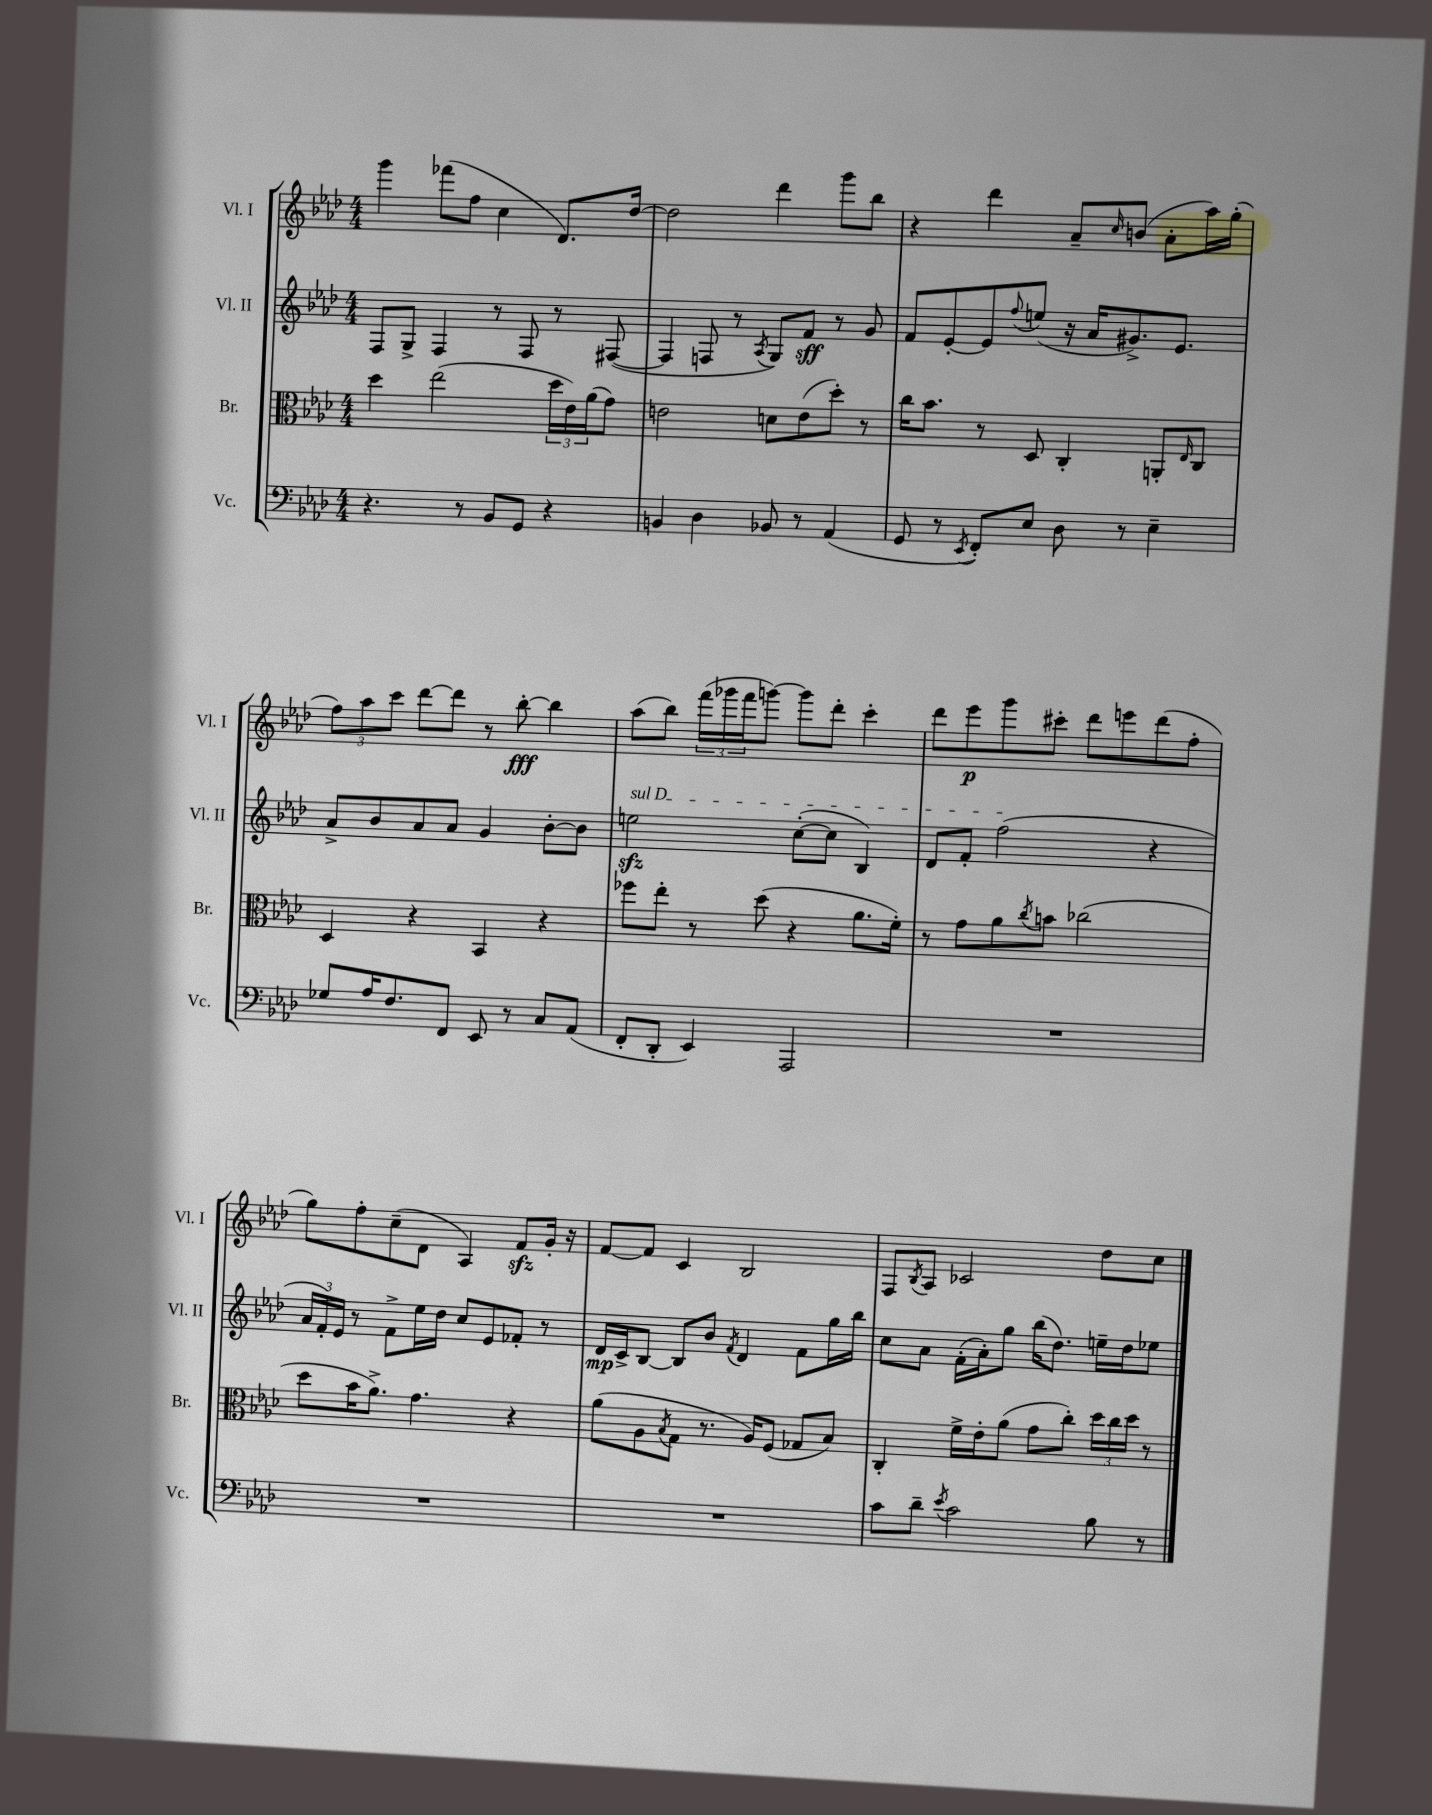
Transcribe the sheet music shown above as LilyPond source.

<<
\new StaffGroup <<
\new Staff = "s0" \with { instrumentName = "Vl. I" shortInstrumentName = "Vl. I" } {
    \clef treble \key aes \major \numericTimeSignature \time 4/4
    g'''4 fes'''8( f''8 c''4 des'8.) des''16~ |
    des''2 des'''4 g'''8 bes''8 |
    r4 des'''4 aes'8-- \grace { c''16 } b'8( aes'8-. aes''16) g''16-.( |
    \tuplet 3/2 { f''8) aes''8 c'''8 } des'''8~ des'''8 r8 bes''8~-.\fff bes''4 |
    aes''8( bes''8) \tuplet 3/2 { f'''16( ges'''16 f'''16 } g'''8~) g'''8 des'''8-. c'''4-. |
    des'''8 ees'''8\p g'''8 cis'''8-. des'''8 e'''8 des'''8( f''8-. |
    g''8) f''8-. c''8--( des'8 aes4) f'8\sfz g'16-. r16 |
    f'8~ f'8 c'4 bes2 |
    f8 \acciaccatura { bes8 } aes8 ces'2 des''8 c''8 \bar "|." |
}
\new Staff = "s1" \with { instrumentName = "Vl. II" shortInstrumentName = "Vl. II" } {
    \clef treble \key aes \major \numericTimeSignature \time 4/4
    f8 g8-> f4 r8 f8 r8 fis8~( |
    fis4 f8 r8 \acciaccatura { aes8 } g8) f'8\sff r8 g'8 |
    f'8 ees'8~-. ees'8 \appoggiatura { f''8 } e''8( r16 aes'16 gis'8.->) ees'8. |
    aes'8-> bes'8 aes'8 aes'8 g'4 bes'8~-. bes'8 |
    \once \override TextSpanner.bound-details.left.text = \markup { \italic "sul D" } e''2\sfz\startTextSpan c''8~-.( c''8 bes4) |
    des'8 f'8-. f''2\stopTextSpan( r4 |
    \tuplet 3/2 { aes'16 f'16-.) ees'16 } r8 f'8-> ees''16 des''16 c''8 ees'8 fes'8-. r8 |
    des'16\mp c'16-> bes8~ bes8 bes'8 \acciaccatura { f'8 } des'4 f'8 g''16 bes''16 |
    c''8 aes'8 f'16-.( aes'16-.) g''8 bes''16( des''8.) e''16-- des''16 ees''8 \bar "|." |
}
\new Staff = "s2" \with { instrumentName = "Br." shortInstrumentName = "Br." } {
    \clef alto \key aes \major \numericTimeSignature \time 4/4
    des''4 ees''2( \tuplet 3/2 { des''16 ees'16) aes'16( } g'8) |
    e'2 d'8 e'8( des''8-.) r8 |
    c''16 bes'8. r8 des8 c4-. a,8-. \grace { ees16 } c8 |
    des4 r4 bes,4 r4 |
    fes''8 ees''8-. r8 des''8( r4 aes'8. f'16-.) |
    r8 g'8 aes'8 \acciaccatura { c''8 } b'8 ces''2( |
    des''8 bes'16 aes'8.->) g'4. r4 |
    aes'8( aes8 \acciaccatura { bes8 } g8 r8. aes16) f8( ges8 bes8) |
    c4-. f'16-> ees'16-. aes'8( g'8 c''8-.) \tuplet 3/2 { des''16 c''16 des''16 } r8 \bar "|." |
}
\new Staff = "s3" \with { instrumentName = "Vc." shortInstrumentName = "Vc." } {
    \clef bass \key aes \major \numericTimeSignature \time 4/4
    r4. r8 bes,8 g,8 r4 |
    b,4 des4 bes,8 r8 aes,4( |
    g,8 r8 \acciaccatura { ees,8 } f,8-.) ees8 des8 r8 ees4-- |
    ges8 aes16 f8. f,8 ees,8 r8 c8 aes,8( |
    f,8-. des,8-. ees,4) aes,,2 |
    R1 |
    R1 |
    R1 |
    c'8 des'8-- \acciaccatura { ees'8 } c'2 bes8 r8 \bar "|." |
}
>>
>>
\layout { \context { \Score \remove "Bar_number_engraver" } }
